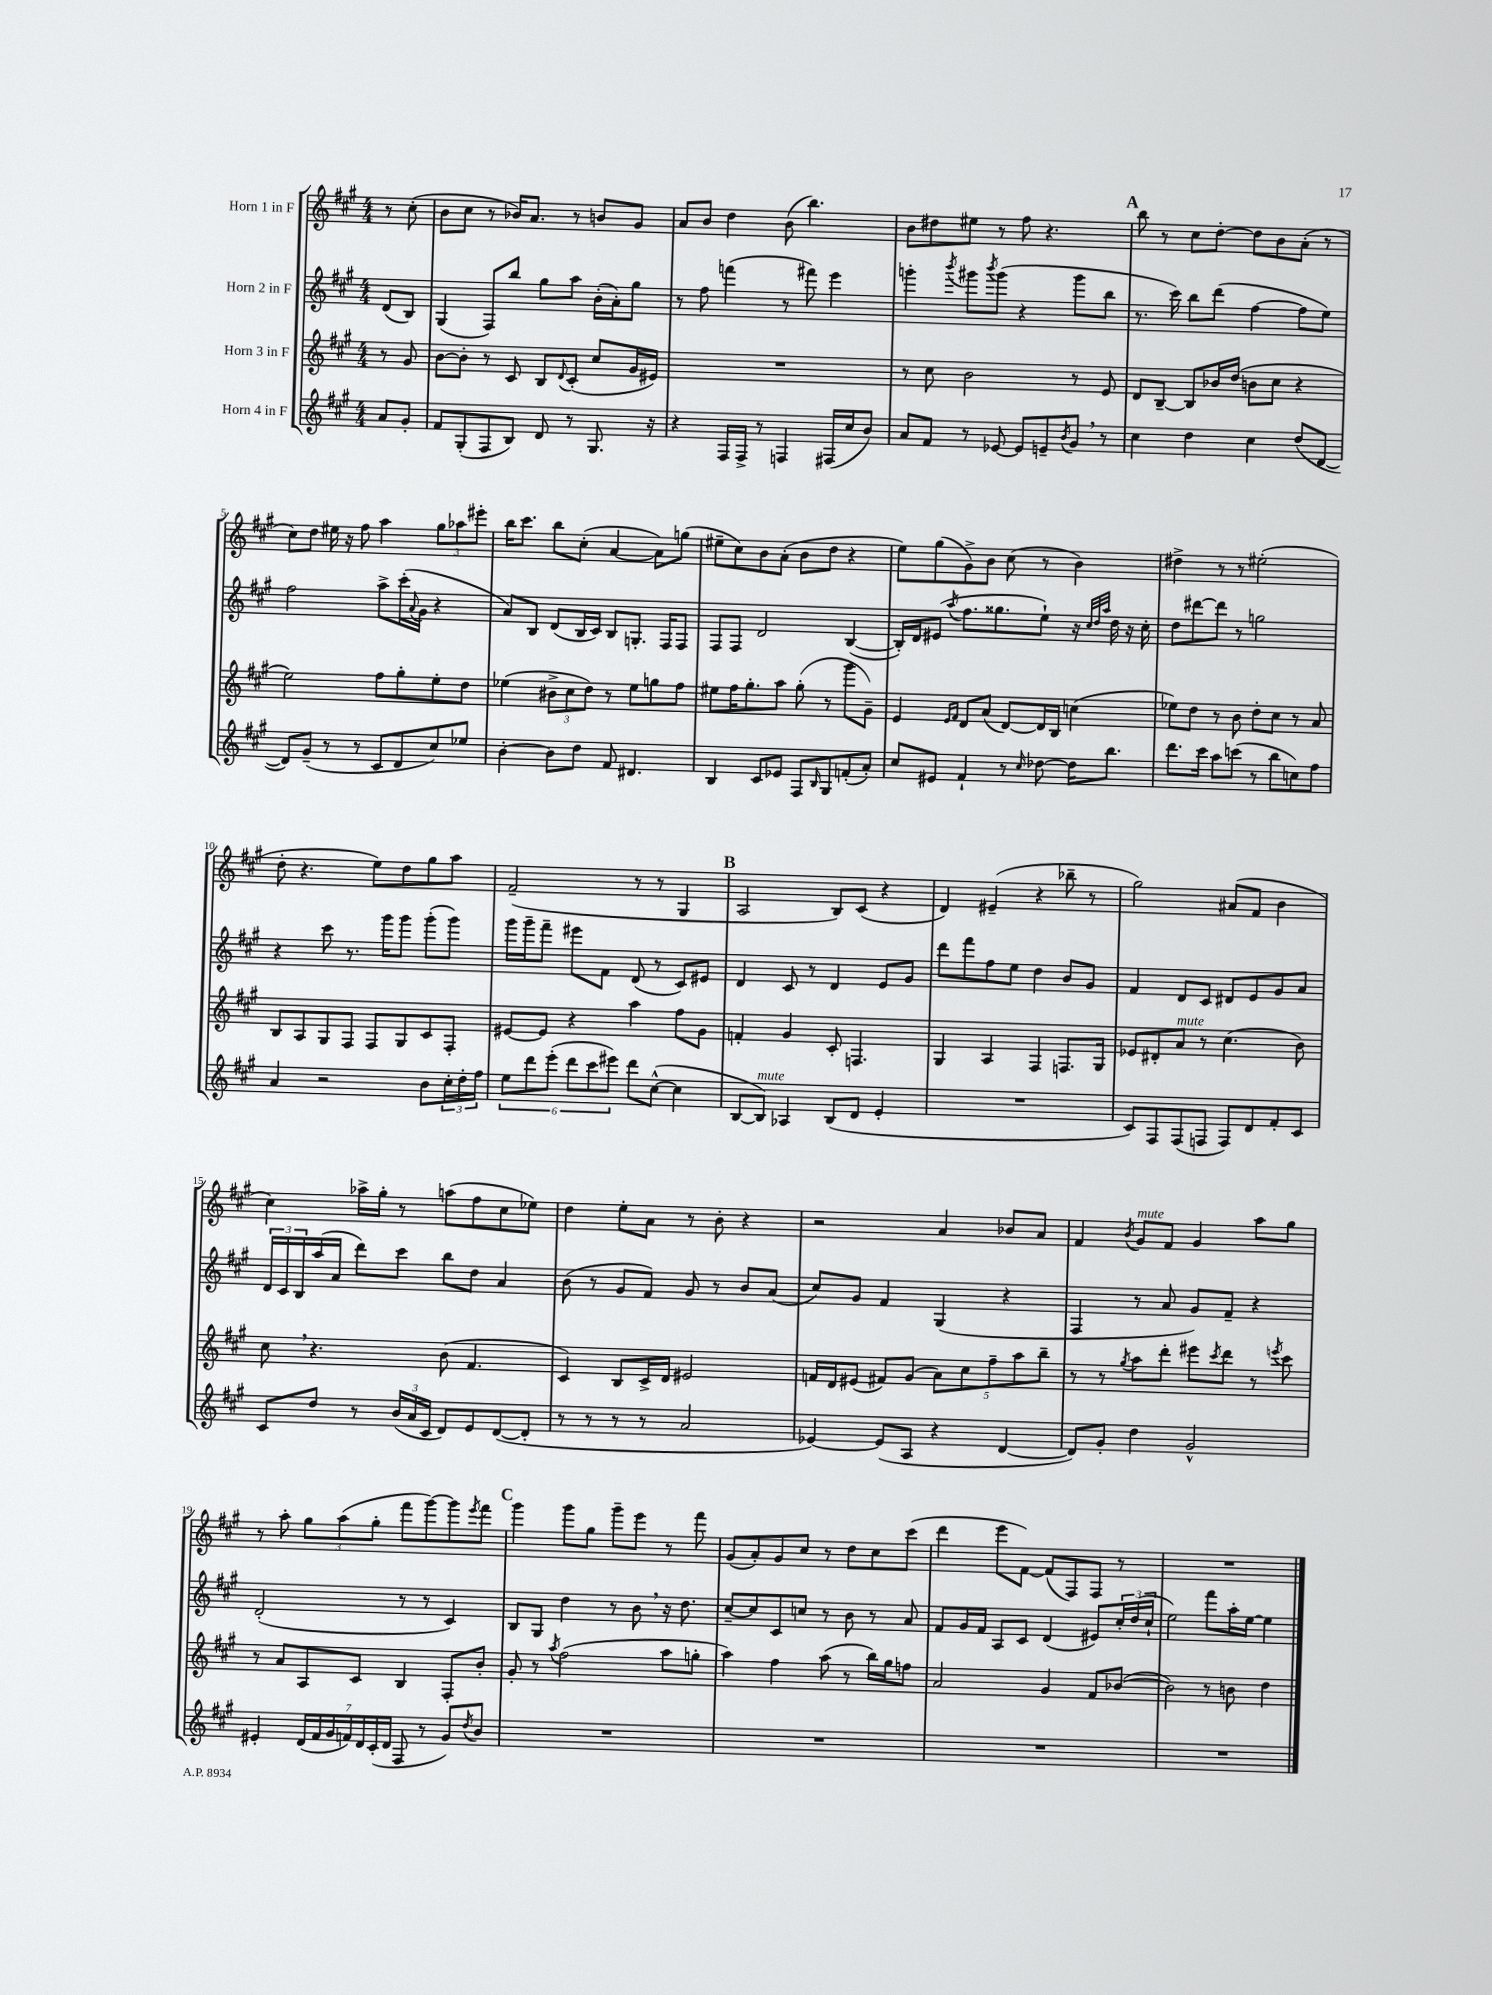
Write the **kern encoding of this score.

**kern	**kern	**kern	**kern
*staff4	*staff3	*staff2	*staff1
*clefG2	*clefG2	*clefG2	*clefG2
*k[f#c#g#]	*k[f#c#g#]	*k[f#c#g#]	*k[f#c#g#]
*M4/4	*M4/4	*M4/4	*M4/4
8a	8r	(8d	8r
8g#'	8g#	8B)	(8cc#'
=	=	=	=
8f#	[8b	(4G#	8b
(8G#'	8b']	.	8cc#
8F#	8r	8F#)	8r
8B)	8c#	8bb	16b-)
.	.	.	8.a
8d	8B	8gg#	.
.	8qqd	.	.
8r	(8c#'	8aa	8r
8.G#	8cc#	(16b'	8b
.	.	16a')	.
.	16g#	8gg#	8g#
16r	16e#)	.	.
=	=	=	=
4r	1r	8r	8a
.	.	8ff#	8b
16F#	.	(4fff	4dd
16F#^	.	.	.
8r	.	.	.
4F	.	8r	(8b
.	.	8fff#)	4.bb)
(16F#	.	4eee	.
16cc#	.	.	.
8b)	.	.	.
=	=	=	=
8a	8r	4ggg'	8b
8f#	8cc#	.	8dd#
.	.	8qbbb	.
8r	2b	8ggg#	8ee#
.	.	8qbbb	.
[8e-	.	(8ggg#	8r
8e-]	.	4r	8ff#
8e~	.	.	4.r
8qb	.	.	.
8g#	8r	8ggg#	.
8r	8e	8bb	.
=	=	=	=
4cc#	8d	8.r	8bb
.	[8B~	.	8r
.	.	16ccc#)	.
4dd	8B]	8bb	8cc#
.	16b-	(8ddd	[8dd'
.	(16dd	.	.
4cc#	8b	[4ff#	8dd]
.	8cc#	.	8b
(8dd	4r	8ff#]	(8a'
[8d	.	8ee)	8r
=	=	=	=
8d])	2ee)	2ff#	8cc#)
(8g#~	.	.	8dd
8r	.	.	16ee#
.	.	.	16r
8r	.	.	8ff#
8c#	8ff#	8aa^	4aa
8d	8gg#'	(16ccc#'	.
.	.	8qqa	.
.	.	16g#	.
8cc#)	8ee'	4r	12gg#
.	.	.	12aa-
8ee-	8dd	.	.
.	.	.	12eee#'
=	=	=	=
[4b'	(4ee-	8a)	16bb
.	.	.	8.ccc#
.	.	8B	.
8b]	12b#^	(8d	8bb
.	12cc#	.	.
8dd	.	16B	(8cc#'
.	12dd)	.	.
.	.	16c#)	.
8f#	8r	8B	[4a
4.d#	8ee-	8.G'	.
.	8gg	.	8a])
.	.	16F#	.
.	8ff#	8F#	(8gg
=	=	=	=
4B	8ee#	8F#	8ee#~
.	16ff#	8F#	8cc#)
.	8.gg#'	.	.
8c#	.	2d	8b
8e-	8aa	.	(8a'
8F#	(8gg#'	.	8b
16qqB	.	.	.
8G#	8r	.	8dd
(8f'	8ggg#	([4B	4r
8a')	8g#~)	.	.
=	=	=	=
8cc#	4e	16B'])	8ee)
.	.	16d	.
8e#	.	(8e#	(8gg#
.	16qqe	.	.
.	16qqf#	8qaa	.
4f#`	8d	8.ff#	8g#^)
.	(8a	.	8b
.	.	8.gg##	.
8r	[8d)	.	(8cc#
16qqcc#	.	.	.
[8dd-	16d]	8ee`)	8r
.	16B	.	.
16dd-]	(4cc	16r	4b)
.	.	32qqcc#	.
.	.	32qqdd	.
.	.	32qqaa	.
8.bb	.	16dd	.
.	.	16r	.
.	.	16cc#'	.
=	=	=	=
8.ddd	8ee-)	8dd	4dd#^
.	8dd	[8ddd#	.
16ccc#	.	.	.
8aa	8r	8ddd#]	8r
(8ccc	8b	8r	8r
8r	8dd'	2gg	(2ee#'
8bb	8cc#	.	.
8cc)	8r	.	.
8ff#	8a	.	.
=	=	=	=
4a	8B	4r	8dd'
.	8A	.	4.r
2r	8G#	8ccc#	.
.	8F#	8.r	.
.	8F#	.	8ee)
.	.	16ggg#	.
.	8G#	8ggg#	8dd
8b	8c#	(8ggg#'	8gg#
24cc#'	8F#'	8ggg#)	8aa
24dd'	.	.	.
24ff#	.	.	.
=	=	=	=
12ee	[8e#	16ggg#	(2f#~
.	.	16ggg#~	.
12ddd	.	.	.
.	8e#]	8fff#~	.
(12eee'	.	.	.
12ddd	4r	8eee#	.
12ccc#	.	.	.
.	.	8f#	.
12eee#)	.	.	.
8ddd	4aa	(8d	8r
([8cc#^^	.	8r	8r
4cc#]	8ff#	8c#)	4G#
.	8g#	8e#	.
=	=	=	=
[8B	4f'	4d	2A
8B])	.	.	.
4A-	4g#	8c#	.
.	.	8r	.
(8B	8c#'	4d	8B)
8d	4.F	.	(8c#
4e'	.	8e	4r
.	.	8g#	.
=	=	=	=
1r	4G#	8ddd	4d)
.	.	8fff#	.
.	4A	8ff#	(4e#~
.	.	8ee	.
.	4F#	4dd	4r
.	8.F	8b	8bb-~
.	.	8g#	8r
.	16G#	.	.
=	=	=	=
8c#)	8e-	4f#	2gg#)
8F#	8d#'	.	.
(8F#	8a	8d	.
8F	8r	8c#	.
8F)	(4.cc#	8d#	(8a#
8d	.	8e	8f#
8f#'	.	8g#	4b
8c#	8b)	8a	.
=	=	=	=
8c#	8cc#	24d	4cc#)
.	.	24c#	.
.	.	24B	.
8dd	4.r	(16aa	.
.	.	16a	.
8r	.	8ddd)	16aa-^
.	.	.	16gg#'
(24b	.	8ccc#	8r
24a	.	.	.
24c#	.	.	.
8d)	(8b	8bb	(8aa
8e	4.f#	8dd	8ff#
([8d	.	4a	8cc#
8d']	.	.	8ee-)
=	=	=	=
8r	4c#)	(8b	4dd
8r	.	8r	.
8r	8B	8g#	8ee'
8r	16c#^	8f#)	8a
.	16d	.	.
2a	2e#	8g#	8r
.	.	8r	8b'
.	.	8b	4r
.	.	(8a	.
=	=	=	=
[4e-)	16f	8cc#)	2r
.	16d	.	.
.	(8e#	8g#	.
(8e-]	8f#)	4f#	.
8A	(8g#	.	.
4r	10a)	(4G#	4a
.	10cc#	.	.
.	10ff#~	.	.
[4d	.	4r	8b-
.	10aa	.	.
.	.	.	8a
.	10bb~	.	.
=	=	=	=
8d])	8r	4F#	4f#
8g#'	8r	.	.
.	8qgg#	.	8qb
4dd	8aa	8r	8g#
.	8ddd'	8a	8f#
2g#^^	8eee#	8g#)	4g#
.	8qccc#	.	.
.	8ddd	8f#~	.
.	8r	4r	8aa
.	8qeee	.	.
.	8ccc#	.	8gg#
=	=	=	=
4e#'	8r	(2d'	8r
.	8a	.	8aa'
(28d	8A	.	12gg#
28f#	.	.	.
28g#	.	.	.
.	.	.	(12aa
28f)	.	.	.
.	8c#	.	.
28d	.	.	.
.	.	.	12gg#'
(28c#'	.	.	.
28d	.	.	.
8F#	4B	8r	8fff#
8r	.	8r	[8ggg#)
8g#)	8F#'	4c#)	8ggg#]
8qdd	.	.	8qeee
8b	8b'	.	8fff#
=	=	=	=
1r	8g#'	8B	4ggg#
.	8r	8G#	.
.	8qaa	.	.
.	(2ff#	4dd	8ggg#
.	.	.	8gg#
.	.	8r	8ggg#~
.	.	8b	8eee
.	8aa	16r	8r
.	.	8.dd	.
.	8gg'	.	8fff#
=	=	=	=
1r	4aa)	[8cc#~	(8g#
.	.	8cc#]	8a')
.	4ff#	8c#	8g#
.	.	8cc	8cc#
.	(8aa	8r	8r
.	8r	8b	8dd
.	16bb)	8r	8cc#
.	16gg#	.	.
.	8ff	8a	(8ccc#
=	=	=	=
1r	2a	8f#	4ddd
.	.	16g#	.
.	.	16f#	.
.	.	8A	8eee
.	.	8c#	[8f#)
.	4g#	(4d	(8f#]
.	.	.	8F#)
.	8f#	8e#)	8F#
.	([8b-	24cc#'	8r
.	.	(24dd	.
.	.	24cc#`	.
=	=	=	=
1r	2b-])	2ee)	1r
.	8r	8fff#	.
.	8b	16aa'	.
.	.	[16ee	.
.	4dd	4ee]	.
==	==	==	==
*-	*-	*-	*-
